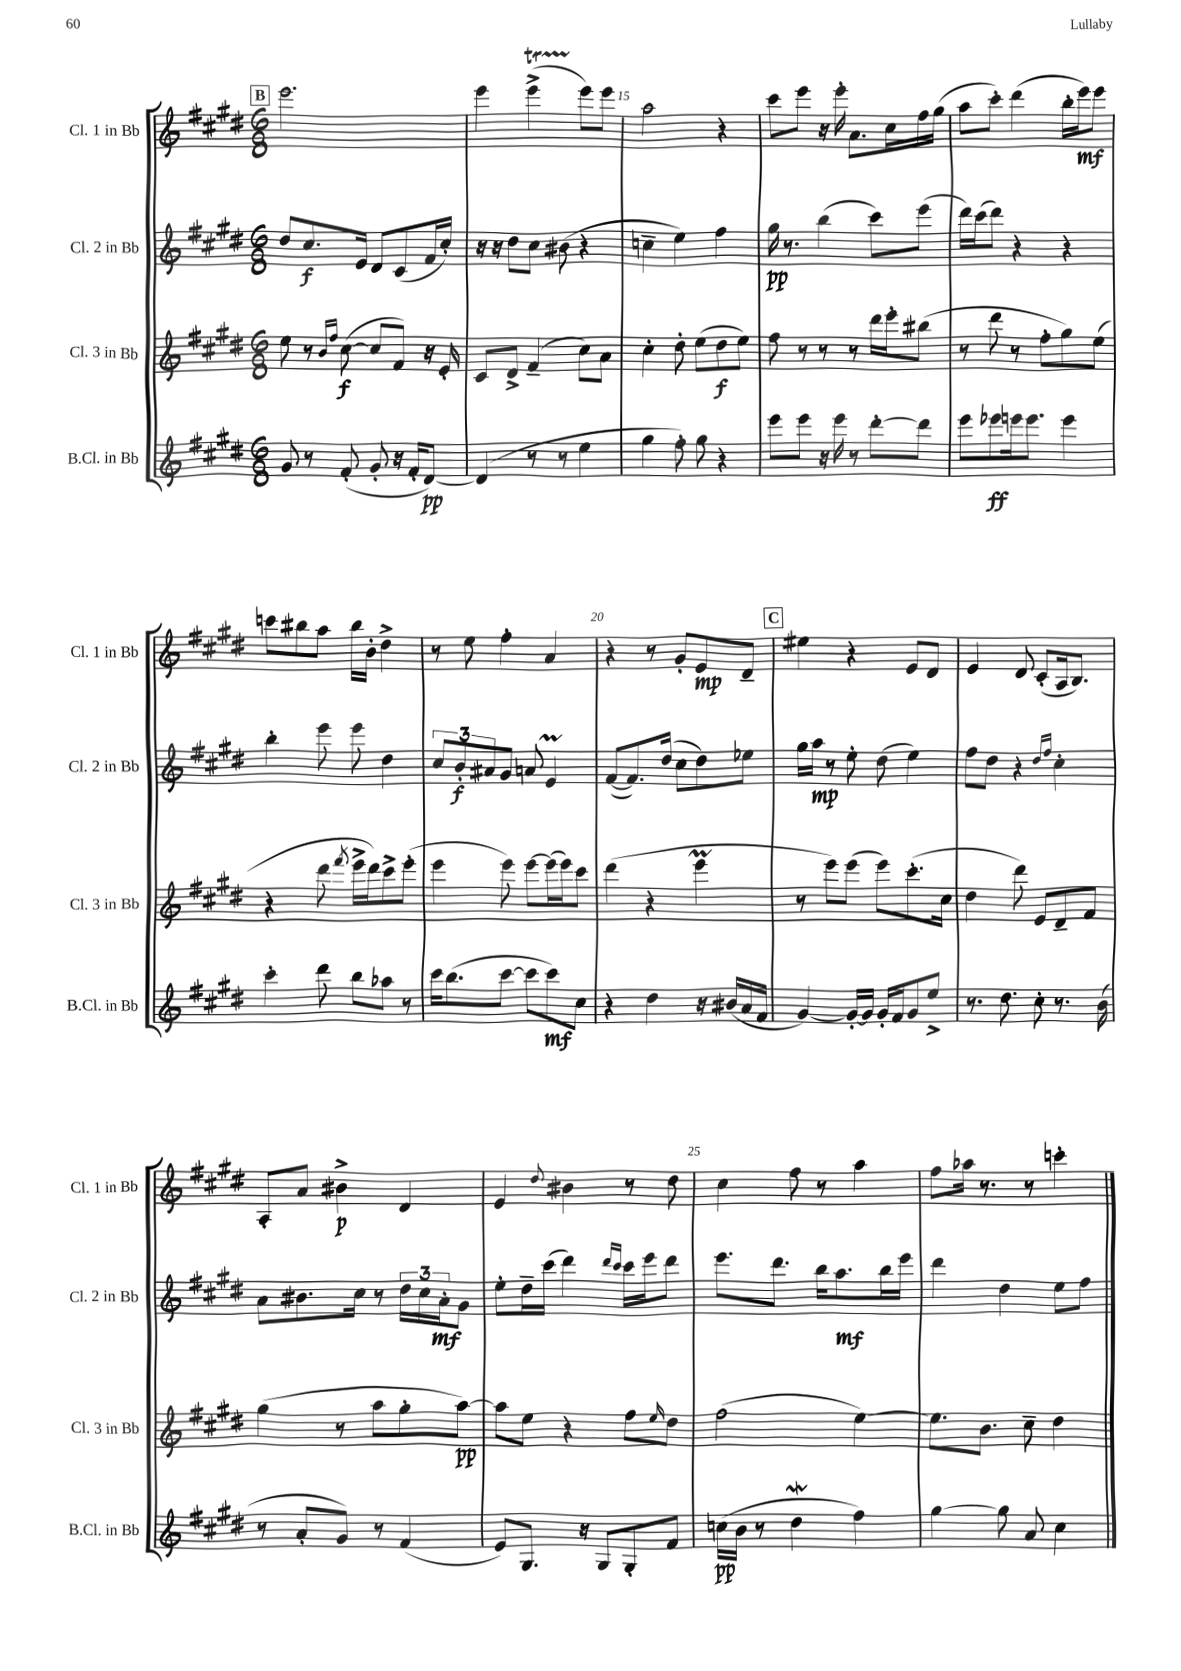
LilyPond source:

<<
\new StaffGroup <<
\new Staff = "s0" \with { instrumentName = "Cl. 1 in Bb" shortInstrumentName = "Cl. 1 in Bb" } {
    \clef treble \key e \major \numericTimeSignature \time 6/8
    \mark \markup { \box "B" } e'''2. |
    e'''4 e'''4->\startTrillSpan( e'''8\stopTrillSpan) e'''8 |
    a''2 r4 |
    cis'''8 e'''8 r16 e'''16-. a'8. cis''16 fis''16 gis''16( |
    a''8 cis'''8-.) dis'''4( b''16-. e'''16\mf) e'''8 |
    c'''8 bis''8 a''8 bis''16 b'16-. dis''4-> |
    r8 e''8 fis''4-. a'4 |
    r4 r8 gis'8-. e'8\mp dis'8-- |
    \mark \markup { \box "C" } eis''4 r4 e'8 dis'8 |
    e'4 dis'8 cis'8-.( a16 b8.) |
    a8-. a'8 bis'4->\p dis'4 |
    e'4 \appoggiatura { dis''8 } bis'4 r8 dis''8 |
    cis''4 fis''8 r8 a''4 |
    fis''8 aes''16 r8. r8 c'''4-. \bar "|." |
}
\new Staff = "s1" \with { instrumentName = "Cl. 2 in Bb" shortInstrumentName = "Cl. 2 in Bb" } {
    \clef treble \key e \major \numericTimeSignature \time 6/8
    \mark \markup { \box "B" } dis''8 cis''8.\f e'16 dis'8 cis'8( fis'16 cis''16-.) |
    r16 r16 dis''8 cis''8 bis'8( r4 |
    c''4-- e''4) fis''4 |
    gis''16\pp r8. b''4( cis'''8) e'''8( |
    dis'''16) cis'''16( dis'''8) r4 r4 |
    b''4-. e'''8 e'''8 dis''4 |
    \tuplet 3/2 { cis''8 b'8-.\f ais'8 } gis'8 a'8 e'4\prall |
    fis'8~( fis'8.) dis''16( cis''8 dis''8) ees''8 |
    \mark \markup { \box "C" } gis''16 a''16\mp r8 e''8-. dis''8( e''4) |
    fis''8 dis''8 r4 \grace { dis''16 fis''16 } cis''4-. |
    a'8 bis'8. cis''16 r8 \tuplet 3/2 { dis''16 cis''16 a'16-.\mf } gis'8 |
    e''8-. dis''16-- cis'''16( dis'''4) \grace { dis'''16 cis'''16 } cis'''16 e'''16 dis'''8 |
    e'''8. dis'''8. b''16 a''8.\mf b''16 e'''16 |
    dis'''4 dis''4 e''8 fis''8 \bar "|." |
}
\new Staff = "s2" \with { instrumentName = "Cl. 3 in Bb" shortInstrumentName = "Cl. 3 in Bb" } {
    \clef treble \key e \major \numericTimeSignature \time 6/8
    \mark \markup { \box "B" } e''8 r8 \grace { b'16 fis''16 } cis''8~\f( cis''8 fis'8) r16 e'16-. |
    cis'8 dis'8-> fis'4--( cis''8) a'8 |
    cis''4-. dis''8-. e''8( dis''8\f e''8) |
    fis''8 r8 r8 r8 dis'''16 e'''16-. bis''8( |
    r8 dis'''8 r8 fis''8-. gis''8) e''8( |
    r4 dis'''8 \acciaccatura { fis'''8 } e'''16-> dis'''16) cis'''8-> e'''8-.( |
    e'''4 e'''8) e'''8~ e'''16( e'''16) cis'''8 |
    dis'''4( r4 e'''4\prall |
    \mark \markup { \box "C" } r8 e'''8) e'''8( e'''8) cis'''8.-.( cis''16 |
    dis''4 dis'''8) e'8 dis'8-- fis'8 |
    gis''4( r8 a''8 gis''8-. a''8~\pp) |
    a''8 e''8 r4 fis''8 \grace { e''16 } dis''8 |
    fis''2( e''4~) |
    e''8. b'8. cis''8-- dis''4 \bar "|." |
}
\new Staff = "s3" \with { instrumentName = "B.Cl. in Bb" shortInstrumentName = "B.Cl. in Bb" } {
    \clef treble \key e \major \numericTimeSignature \time 6/8
    \mark \markup { \box "B" } gis'8 r8 fis'8-.( gis'8-. r16 fis'16-. dis'8~\pp) |
    dis'4( r8 r8 e''4 |
    gis''4 fis''8-.) gis''8 r4 |
    e'''8 e'''8 r16 e'''16 r8 dis'''8~-. dis'''8 |
    e'''8 ees'''8\ff e'''16 e'''8. e'''4 |
    cis'''4-. dis'''8 b''8 aes''8 r8 |
    cis'''16 b''8.( cis'''8~ cis'''8 cis'''8\mf) cis''8 |
    r4 dis''4 r16 bis'16( a'16 fis'16 |
    \mark \markup { \box "C" } gis'4~) gis'16~-. gis'16 gis'16-. fis'16 gis'8 e''8-> |
    r8. dis''8. cis''8-. r8. b'16( |
    r8 a'8-. gis'8) r8 fis'4( |
    e'8) gis8. r16 gis8 gis8-. fis'8 |
    c''16\pp( b'16 r8 dis''4\mordent fis''4) |
    gis''4~ gis''8 a'8 cis''4 \bar "|." |
}
>>
>>
\layout { \context { \Score currentBarNumber = #13 \override BarNumber.break-visibility = ##(#f #t #t) barNumberVisibility = #(every-nth-bar-number-visible 5) } }
